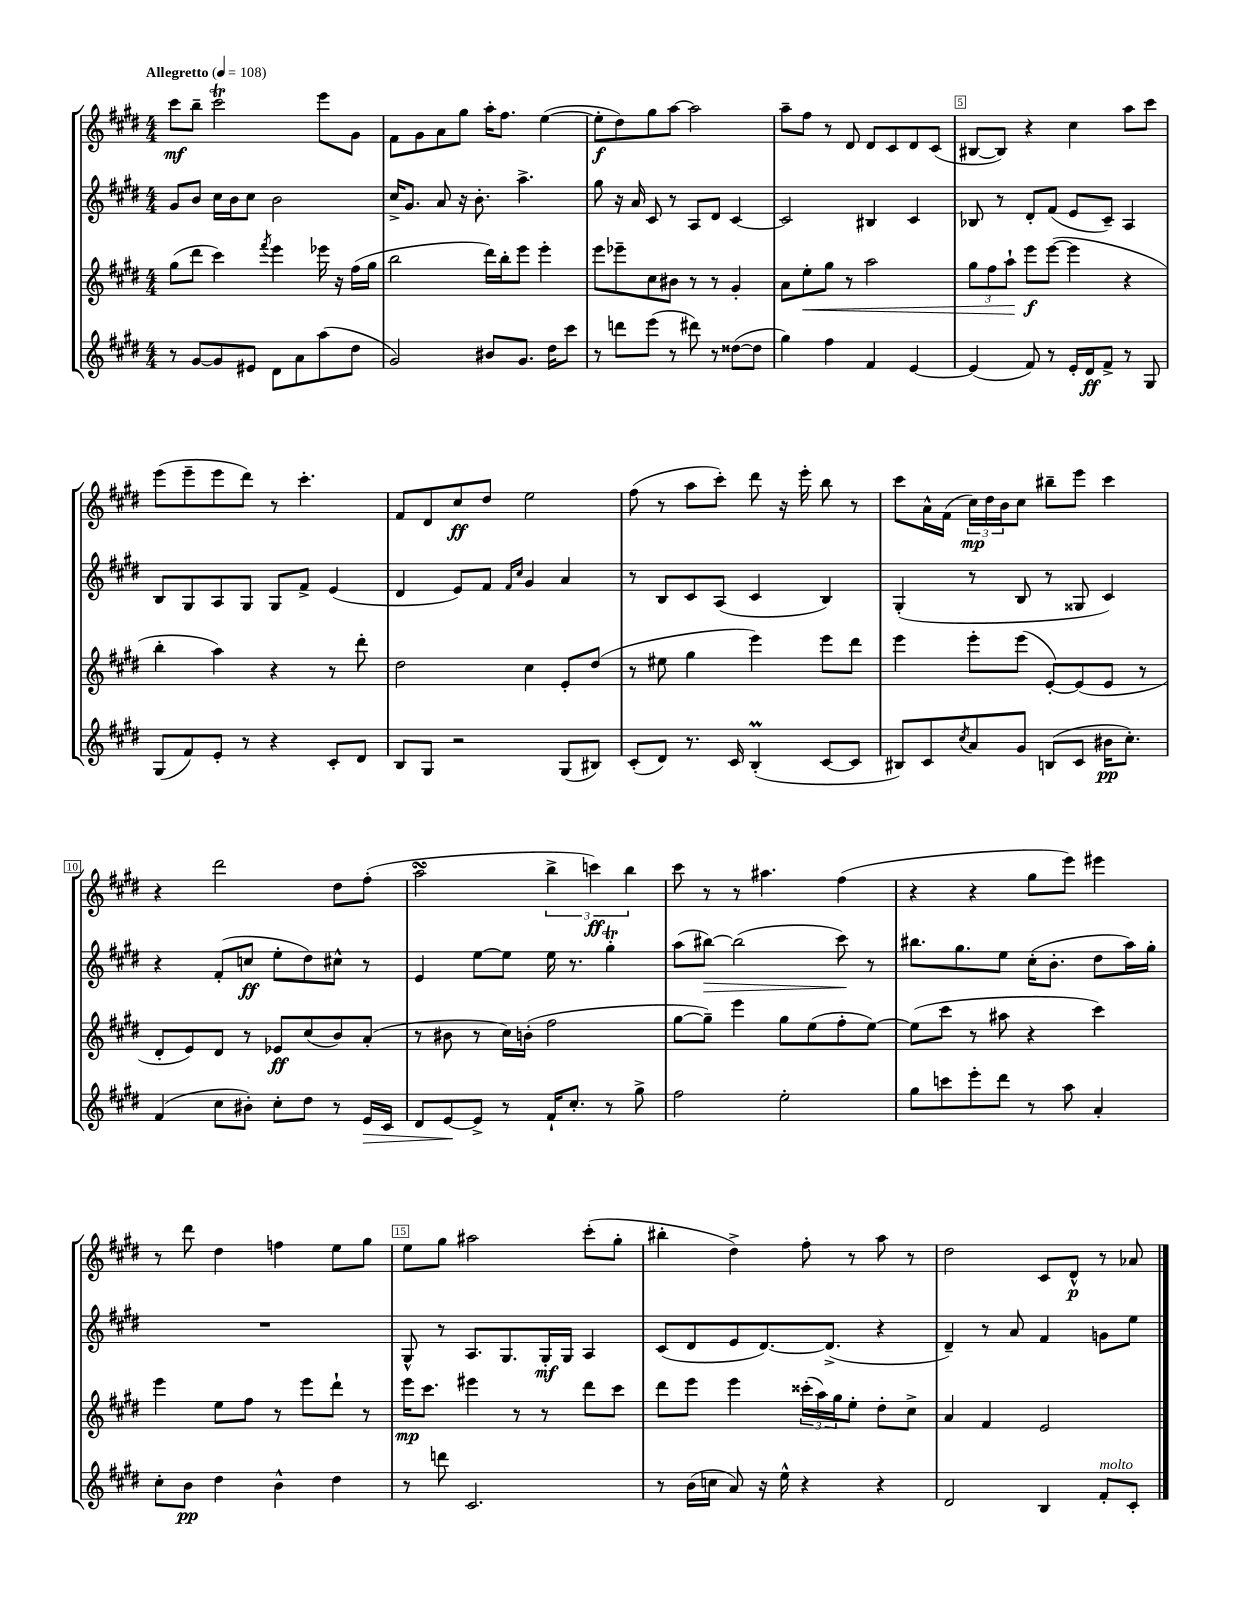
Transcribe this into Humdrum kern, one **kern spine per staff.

**kern	**kern	**kern	**kern
*staff4	*staff3	*staff2	*staff1
*clefG2	*clefG2	*clefG2	*clefG2
*k[f#c#g#d#]	*k[f#c#g#d#]	*k[f#c#g#d#]	*k[f#c#g#d#]
*M4/4	*M4/4	*M4/4	*M4/4
*MM108	*MM108	*MM108	*MM108
8r	(8gg#	8g#	8ccc#
[8g#	8ddd#	8b	8bb~
8g#]	4ccc#)	16cc#	2ccc#
.	.	16b	.
8e#	.	8cc#	.
.	8qfff#	.	.
8d#	4eee	2b	.
8a	.	.	.
(8aa	16eee-	.	8eee
.	16r	.	.
8dd#	(16ff#	.	8g#
.	16gg#	.	.
=	=	=	=
2g#)	2bb	16cc#^	8f#
.	.	8.g#	.
.	.	.	8g#
.	.	8a	8a
.	.	16r	8gg#
.	.	8.b'	.
8b#	16ddd#)	.	16aa'
.	16bb'	.	8.ff#
8.g#	8eee	4.aa^	.
.	4eee'	.	([4ee
16dd#	.	.	.
8ccc#	.	.	.
=	=	=	=
8r	8eee	8gg#	8ee']
8ddd	8eee-~	16r	8dd#)
.	.	16a	.
(8eee	8cc#	8c#	8gg#
8r	8b#	8r	[8aa
8ddd#)	8r	8A	2aa]
8r	8r	8d#	.
([8dd##	4g#'	[4c#	.
8dd##]	.	.	.
=	=	=	=
4gg#)	8a	2c#]	8aa~
.	8ee'	.	8ff#
4ff#	8gg#	.	8r
.	8r	.	8d#
4f#	2aa	4B#	8d#
.	.	.	8c#
[4e	.	4c#	8d#
.	.	.	(8c#
=	=	=	=
(4e]	12gg#	8B-	[8B#
.	12ff#	.	.
.	.	8r	8B#])
.	12aa`	.	.
8f#)	8eee	8d#'	4r
8r	([8eee	(8f#	.
16e'	4eee]	8e	4cc#
16d#	.	.	.
8f#^	.	8c#~)	.
8r	4r	4A	8aa
8G#	.	.	8ccc#
=	=	=	=
(8G#	4bb'	8B	(8eee
8f#)	.	8G#	8eee~
8e'	4aa)	8A	8eee
8r	.	8G#	8ddd#)
4r	4r	8G#	8r
.	.	8f#^	4.ccc#'
8c#'	8r	(4e	.
8d#	8ddd#'	.	.
=	=	=	=
8B	2dd#	4d#	8f#
8G#	.	.	8d#
2r	.	8e)	8cc#
.	.	8f#	8dd#
.	.	16qqf#	.
.	.	16qqcc#	.
.	4cc#	4g#	2ee
(8G#	8e'	4a	.
8B#)	(8dd#	.	.
=	=	=	=
(8c#'	8r	8r	(8ff#
8d#)	8ee#	8B	8r
8.r	4gg#	8c#	8aa
.	.	(8A	8ccc#')
16c#	.	.	.
(4B'	4eee)	4c#	8ddd#
.	.	.	16r
.	.	.	16eee'
[8c#	8eee	4B)	8bb
8c#]	8ddd#	.	8r
=	=	=	=
8B#)	4eee	(4G#'	8ccc#
8c#	.	.	16a^^
.	.	.	(16f#
8qcc#	.	.	.
8a	8eee'	8r	24cc#)
.	.	.	24dd#
.	.	.	24b
8g#	(8eee	8B	8cc#
(8B	[8e')	8r	8bb#~
8c#	(8e]	8G##	8eee
16b#	8e	4c#)	4ccc#
8.cc#')	.	.	.
.	8r	.	.
=	=	=	=
(4f#	8d#'	4r	4r
.	8e)	.	.
8cc#	8d#	(8f#'	2ddd#
8b#')	8r	8cc	.
8cc#'	8e-	8ee'	.
8dd#	(8cc#	8dd#)	.
8r	8b)	8cc#^^	8dd#
16e	(8a'	8r	(8ff#'
16c#	.	.	.
=	=	=	=
8d#	8r	4e	2aa
[8e	8b#	.	.
8e^]	8r	[8ee	.
8r	16cc#)	8ee]	.
.	(16b'	.	.
16f#`	2ff#	16ee	6bb^
8.cc#'	.	8.r	.
.	.	.	6ccc)
8r	.	4gg#'	.
.	.	.	6bb
8gg#^	.	.	.
=	=	=	=
2ff#	[8gg#	(8aa	8ccc#
.	8gg#~])	[8bb#)	8r
.	4eee	(2bb#]	8r
.	.	.	4.aa#
2ee'	8gg#	.	.
.	(8ee	.	.
.	8ff#'	8ccc#)	(4ff#
.	[8ee)	8r	.
=	=	=	=
8gg#	(8ee]	8.bb#	4r
8ccc	8ccc#	.	.
.	.	8.gg#	.
8eee'	8r	.	4r
8ddd#	8aa#	8ee	.
8r	4r	(16cc#'	8gg#
.	.	8.b'	.
8aa	.	.	8eee)
4a'	4ccc#)	8dd#	4eee#
.	.	16aa)	.
.	.	16gg#'	.
=	=	=	=
8cc#'	4eee	1r	8r
8b	.	.	8ddd#
4dd#	8ee	.	4dd#
.	8ff#	.	.
4b^^	8r	.	4ff
.	8eee	.	.
4dd#	8ddd#`	.	8ee
.	8r	.	8gg#
=	=	=	=
8r	16eee	8G#^^	8ee
.	8.ccc#	.	.
8ddd	.	8r	8gg#
2.c#	4eee#	8.A	2aa#
.	.	8.G#	.
.	8r	.	.
.	8r	16G#'	.
.	.	16G#	.
.	8ddd#	4A	(8ccc#'
.	8ccc#	.	8gg#'
=	=	=	=
8r	8ddd#	(8c#	4bb#'
(16b	8eee	8d#	.
16cc	.	.	.
8a)	4eee	8e	4dd#^)
16r	.	[8.d#)	.
16ee^^	.	.	.
4r	(24ccc##'	.	8ff#'
.	24aa)	.	.
.	.	(8.d#^]	.
.	24gg#	.	.
.	8ee'	.	8r
4r	8dd#'	4r	8aa
.	8cc#^	.	8r
=	=	=	=
2d#	4a	4d#~)	2dd#
.	4f#	8r	.
.	.	8a	.
4B	2e	4f#	8c#
.	.	.	8d#^^
8f#'	.	8g	8r
8c#'	.	8ee	8a-
==	==	==	==
*-	*-	*-	*-
